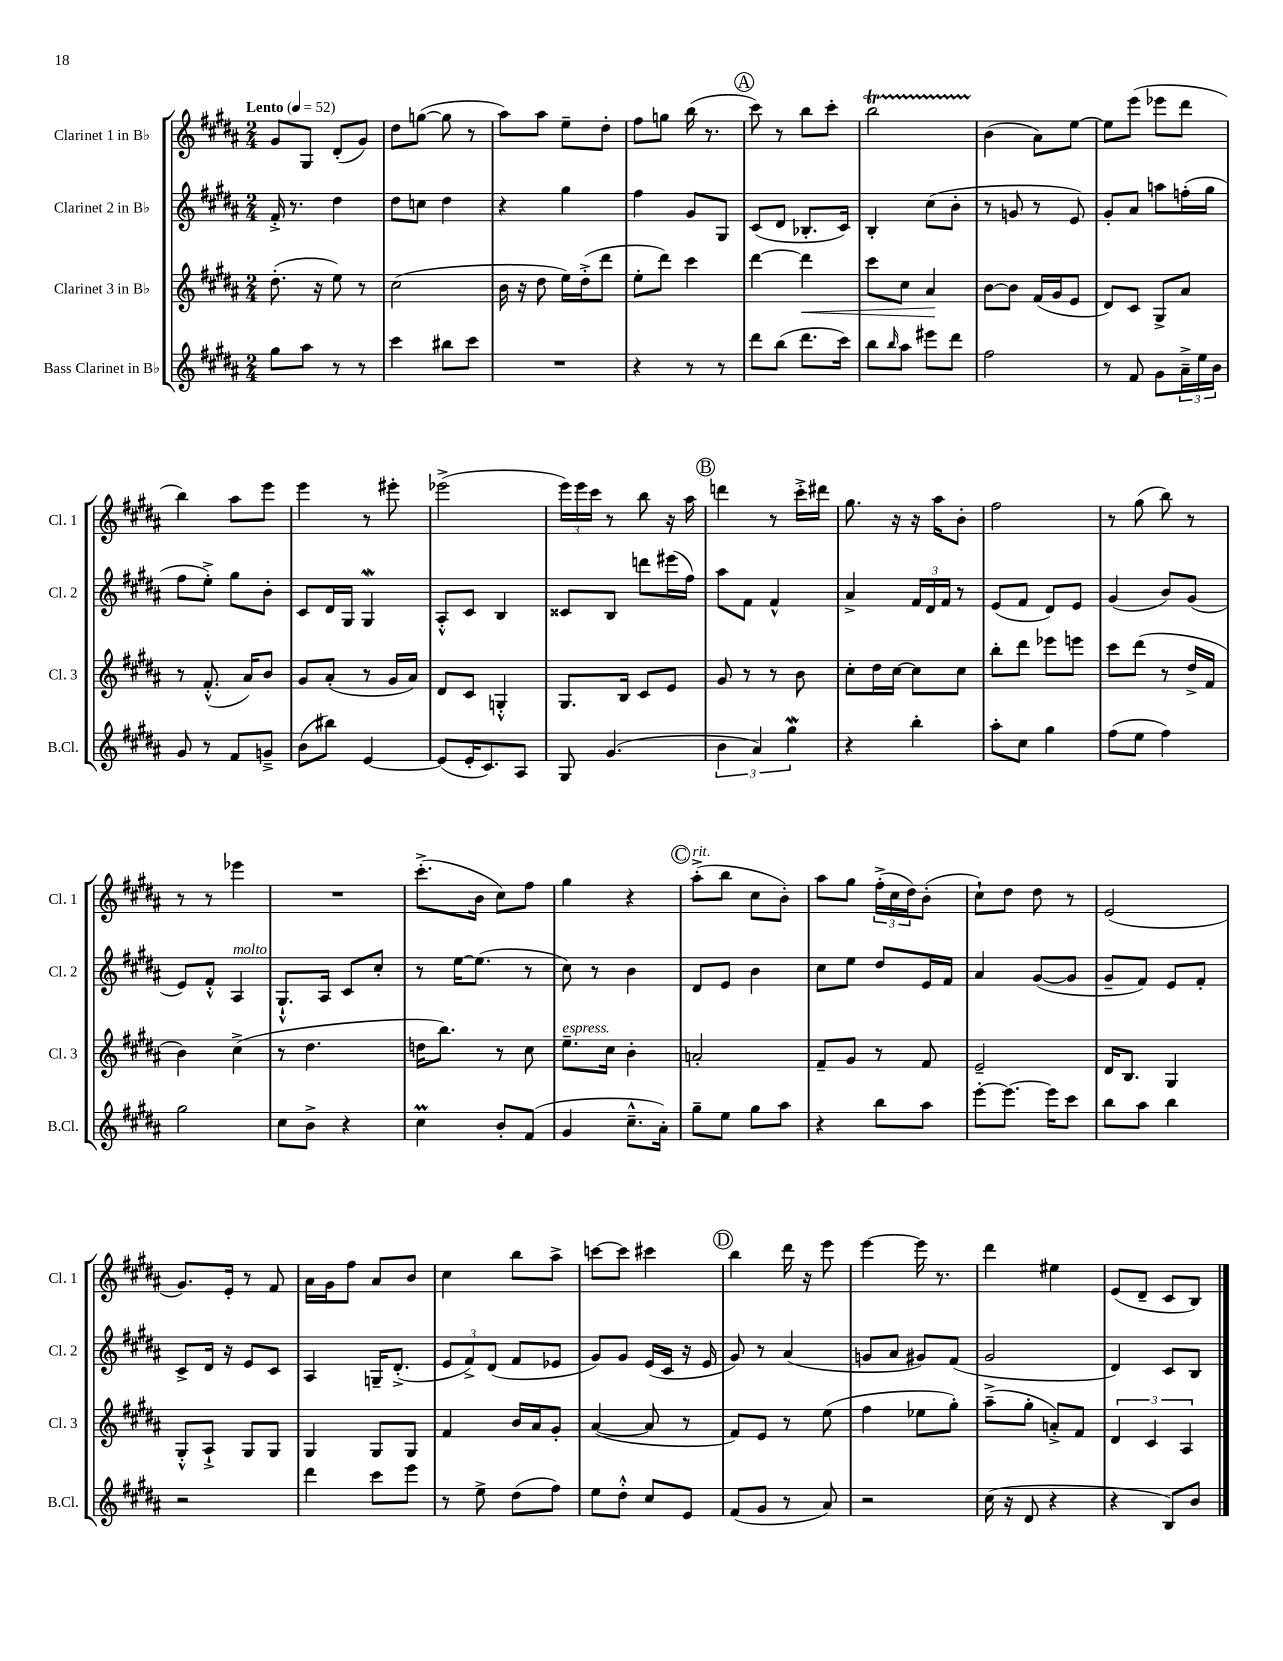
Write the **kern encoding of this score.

**kern	**kern	**dynam	**kern	**kern
*part4	*part3	*part3	*part2	*part1
*staff4	*staff3	*staff3	*staff2	*staff1
*I"Bass Clarinet in B♭	*I"Clarinet 3 in B♭	*	*I"Clarinet 2 in B♭	*I"Clarinet 1 in B♭
*I'B.Cl.	*I'Cl. 3	*	*I'Cl. 2	*I'Cl. 1
*clefG2	*clefG2	*	*clefG2	*clefG2
*k[f#c#g#d#a#]	*k[f#c#g#d#a#]	*	*k[f#c#g#d#a#]	*k[f#c#g#d#a#]
*M2/4	*M2/4	*	*M2/4	*M2/4
*MM52	*MM52	*	*MM52	*MM52
=1	=1	=1	=1	=1
!	!	!	!	!LO:TX:a:B:t=Lento
8gg#\L	(8.dd#'\	.	16f#'^/	8g#/L
.	.	.	8.r	.
8aa#\J	.	.	.	8G#/J
.	16r	.	.	.
8r	8ee\)	.	4dd#\	(8d#'/L
8r	8r	.	.	8g#/J)
=2	=2	=2	=2	=2
4ccc#\	(2cc#\	.	8dd#\L	8dd#\L
.	.	.	8ccn\J	([8ggn\J
8bb#X\L	.	.	4dd#\	8gg\]
8ccc#\J	.	.	.	8r
=3	=3	=3	=3	=3
2r	16b\	.	4r	8aa#\L)
.	16r	.	.	.
.	8dd#\	.	.	8aa#\J
.	16ee\LL)	.	4gg#\	8ee~\L
.	(16dd#'^\J	.	.	.
.	8ddd#\J	.	.	8dd#'\J
=4	=4	=4	=4	=4
4r	8ee'\L	.	4ff#\	8ff#\L
.	8ddd#\J)	.	.	8ggn\J
8r	4ccc#\	.	8g#/L	(16bb\
.	.	.	.	8.r
8r	.	.	8G#/J	.
!!LO:REH:place=s1:t=A
=5	=5	=5	=5	=5
8ddd#\L	[4ddd#\	.	(8c#/L	8ccc#\)
(8bb\J	.	.	8d#/J	8r
!	!	!LO:HP:b	!	!
8.ddd#\L	4ddd#\]	<	8.B-X'/L	8bb\L
.	.	.	.	8ccc#'\J
16ccc#\Jk)	.	.	16c#/Jk)	.
=6	=6	=6	=6	=6
8bb\L	8ccc#\L	.	4B'/	2bbT\
16qqbb/	.	.	.	.
8aa#\J	8cc#\J	.	.	.
8eee#X\L	4a#/	.	(8cc#\L	.
8ddd#\J	.	.	8b'\J	.
.	.	[	.	.
=7	=7	=7	=7	=7
2ff#\	[8b\L	.	8r	(4b\
.	8b\J]	.	8gn/	.
.	(16f#/LL	.	8r	8a#\L)
.	16g#/J	.	.	.
.	8e/J	.	8e/)	[8ee\J
=8	=8	=8	=8	=8
8r	8d#/L)	.	8g#'/L	8ee\L]
8f#/	8c#/J	.	8a#/J	(8eee\J
8g#\L	8G#^/L	.	8aan\L	8eee-X\L
24a#~^\L	8a#/J	.	(16ffn'\L	8ddd#\J
24ee\	.	.	.	.
.	.	.	16gg#\JJ	.
24b\JJ	.	.	.	.
!!LO:LB:g=z
=9	=9	=9	=9	=9
8g#/	8r	.	8ff#\L	4bb\)
8r	(8.f#'^^/	.	8ee'^\J)	.
8f#/L	.	.	8gg#\L	8aa#\L
.	16a#/KL)	.	.	.
8gn~^/J	8b/J	.	8b'\J	8eee\J
=10	=10	=10	=10	=10
(8b\L	8g#/L	.	8c#/L	4eee\
8bb#X\J)	(8a#'/J	.	16d#/L	.
.	.	.	16G#/JJ	.
[4e/	8r	.	4G#W/	8r
.	16g#/LL	.	.	8eee#X'\
.	16a#/JJ)	.	.	.
=11	=11	=11	=11	=11
(8e/L]	8d#/L	.	8A#'^^/L	(2eee-X^\
16e'/K	8c#/J	.	8c#/J	.
8.c#/)	.	.	.	.
.	4Gn'^^/	.	4B/	.
8A#/J	.	.	.	.
=12	=12	=12	=12	=12
8G#/	8.G#/L	.	8c##X/L	24eee\LL)
.	.	.	.	24eee\
.	.	.	.	24ccc#\JJ
(4.g#/	.	.	8B/J	8r
.	16B/Jk	.	.	.
.	8c#/L	.	8dddn\L	8bb\
.	8e/J	.	(16eee#X\L	16r
.	.	.	16ff#\JJ)	16aa#\
!!LO:REH:place=s1:t=B
=13	=13	=13	=13	=13
6b\	8g#/	.	8aa#\L	4dddn\
.	8r	.	8f#\J	.
6a#/)	.	.	.	.
.	8r	.	4f#^^/	8r
6gg#W\	.	.	.	.
.	8b\	.	.	16ccc#'^\LL
.	.	.	.	16ddd#X\JJ
=14	=14	=14	=14	=14
4r	8cc#'\L	.	4a#^/	8.gg#\
.	16dd#\L	.	.	.
.	[16cc#\JJ	.	.	16r
4bb'\	8cc#\L]	.	24f#/LL	16r
.	.	.	24d#/	.
.	.	.	.	16aa#\KL
.	.	.	24f#/JJ	.
.	8cc#\J	.	8r	8b'\J
=15	=15	=15	=15	=15
8aa#'\L	8bb'\L	.	(8e/L	2ff#\
8cc#\J	8ddd#\J	.	8f#/J	.
4gg#\	8eee-X\L	.	8d#/L)	.
.	8eeen\J	.	8e/J	.
=16	=16	=16	=16	=16
(8ff#\L	8ccc#\L	.	(4g#/	8r
8ee\J	(8ddd#\J	.	.	(8gg#\
4ff#\)	8r	.	8b/L)	8bb\)
.	16dd#^/LL	.	(8g#/J	8r
.	16f#/JJ	.	.	.
!!LO:LB:g=z
=17	=17	=17	=17	=17
2gg#\	4b\)	.	8e/L)	8r
.	.	.	8f#'^^/J	8r
!	!	!	!LO:TX:a:i:t=molto	!
.	(4cc#^\	.	4A#/	4eee-X\
=18	=18	=18	=18	=18
8cc#\L	8r	.	8.G#`^^/L	2r
8b^\J	4.dd#\	.	.	.
.	.	.	16A#/Jk	.
4r	.	.	8c#/L	.
.	.	.	8cc#'/J	.
=19	=19	=19	=19	=19
4cc#M\	16ddn\KL	.	8r	(8.ccc#'^\L
.	8.bb\J)	.	.	.
.	.	.	[16ee\KL	.
.	.	.	(8.ee\J]	16b\Jk
8b'/L	8r	.	.	8cc#\L)
(8f#/J	8cc#\	.	8r	8ff#\J
=20	=20	=20	=20	=20
!	!LO:TX:a:i:t=espress.	!	!	!
4g#/	8.ee~\L	.	8cc#\)	4gg#\
.	.	.	8r	.
.	16cc#\Jk	.	.	.
8.cc#~^^\L	4b'\	.	4b\	4r
16a#'\Jk)	.	.	.	.
!!LO:REH:place=s1:t=C
=21	=21	=21	=21	=21
!	!	!	!	!LO:TX:a:i:t=rit.
8gg#~\L	2an'/	.	8d#/L	(8aa#'^\L
8ee\J	.	.	8e/J	8bb\J
8gg#\L	.	.	4b\	8cc#\L
8aa#\J	.	.	.	8b'\J)
=22	=22	=22	=22	=22
4r	8f#~/L	.	8cc#\L	8aa#\L
.	8g#/J	.	8ee\J	8gg#\J
8bb\L	8r	.	8dd#/L	(24ff#'^\LL
.	.	.	.	24cc#\
.	.	.	.	24dd#\J)
8aa#\J	8f#/	.	16e/L	(8b'\J
.	.	.	16f#/JJ	.
=23	=23	=23	=23	=23
[8eee'\L	2e~/	.	4a#/	8cc#`\L)
8.eee\J_	.	.	.	8dd#\J
.	.	.	([8g#/L	8dd#\
16eee\KL]	.	.	.	.
8ccc#\J	.	.	8g#/J]	8r
=24	=24	=24	=24	=24
8bb\L	16d#/KL	.	8g#~/L	(2e/
.	8.B/J	.	.	.
8aa#\J	.	.	8f#/J)	.
4bb\	4G#/	.	8e/L	.
.	.	.	8f#'/J	.
!!LO:LB:g=z
=25	=25	=25	=25	=25
2r	8G#'^^/L	.	8c#^/L	8.g#/L)
.	8A#`^/J	.	16d#/Jk	.
.	.	.	16r	16e'/Jk
.	8G#/L	.	8e/L	8r
.	8G#/J	.	8c#/J	8f#/
=26	=26	=26	=26	=26
4ddd#\	4G#/	.	4A#/	16a#\LL
.	.	.	.	16g#\J
.	.	.	.	8ff#\J
8ccc#\L	8G#/L	.	16Gn~/KL	8a#/L
.	.	.	(8.d#'^/J	.
8eee\J	8G#/J	.	.	8b/J
=27	=27	=27	=27	=27
8r	4f#/	.	12e/L	4cc#\
.	.	.	12f#^/)	.
8ee^\	.	.	.	.
.	.	.	(12d#/J	.
(8dd#\L	16b/LL	.	8f#/L	8bb\L
.	16a#/J	.	.	.
8ff#\J)	8g#'/J	.	8e-X/J	8aa#^\J
=28	=28	=28	=28	=28
8ee\L	([4a#/	.	8g#/L)	[8cccn\L
8dd#'^^\J	.	.	8g#/J	8ccc\J]
8cc#/L	8a#/]	.	(16e/LL	4ccc#X\
.	.	.	16c#/JJ	.
8e/J	8r	.	16r	.
.	.	.	16e/	.
!!LO:REH:place=s1:t=D
=29	=29	=29	=29	=29
(8f#/L	8f#/L)	.	8g#/)	4bb\
8g#/J	8e/J	.	8r	.
8r	8r	.	(4a#/	16ddd#\
.	.	.	.	16r
8a#/)	(8ee\	.	.	8eee\
=30	=30	=30	=30	=30
2r	4ff#\	.	8gn/L	[4eee\
.	.	.	8a#/J	.
.	8ee-X\L	.	8g#X/L)	16eee\]
.	.	.	.	8.r
.	8gg#'\J)	.	(8f#/J	.
=31	=31	=31	=31	=31
(16cc#\	(8aa#~^\L	.	2g#/	4ddd#\
16r	.	.	.	.
8d#/	8gg#'\J	.	.	.
4r	8an'^/L)	.	.	4ee#X\
.	8f#/J	.	.	.
=32	=32	=32	=32	=32
4r	6d#/	.	4d#/)	(8e/L
.	.	.	.	8d#~/J
.	6c#/	.	.	.
8B/L)	.	.	8c#/L	8c#/L
.	6A#/	.	.	.
8b/J	.	.	8B/J	8B/J)
==	==	==	==	==
*-	*-	*-	*-	*-
